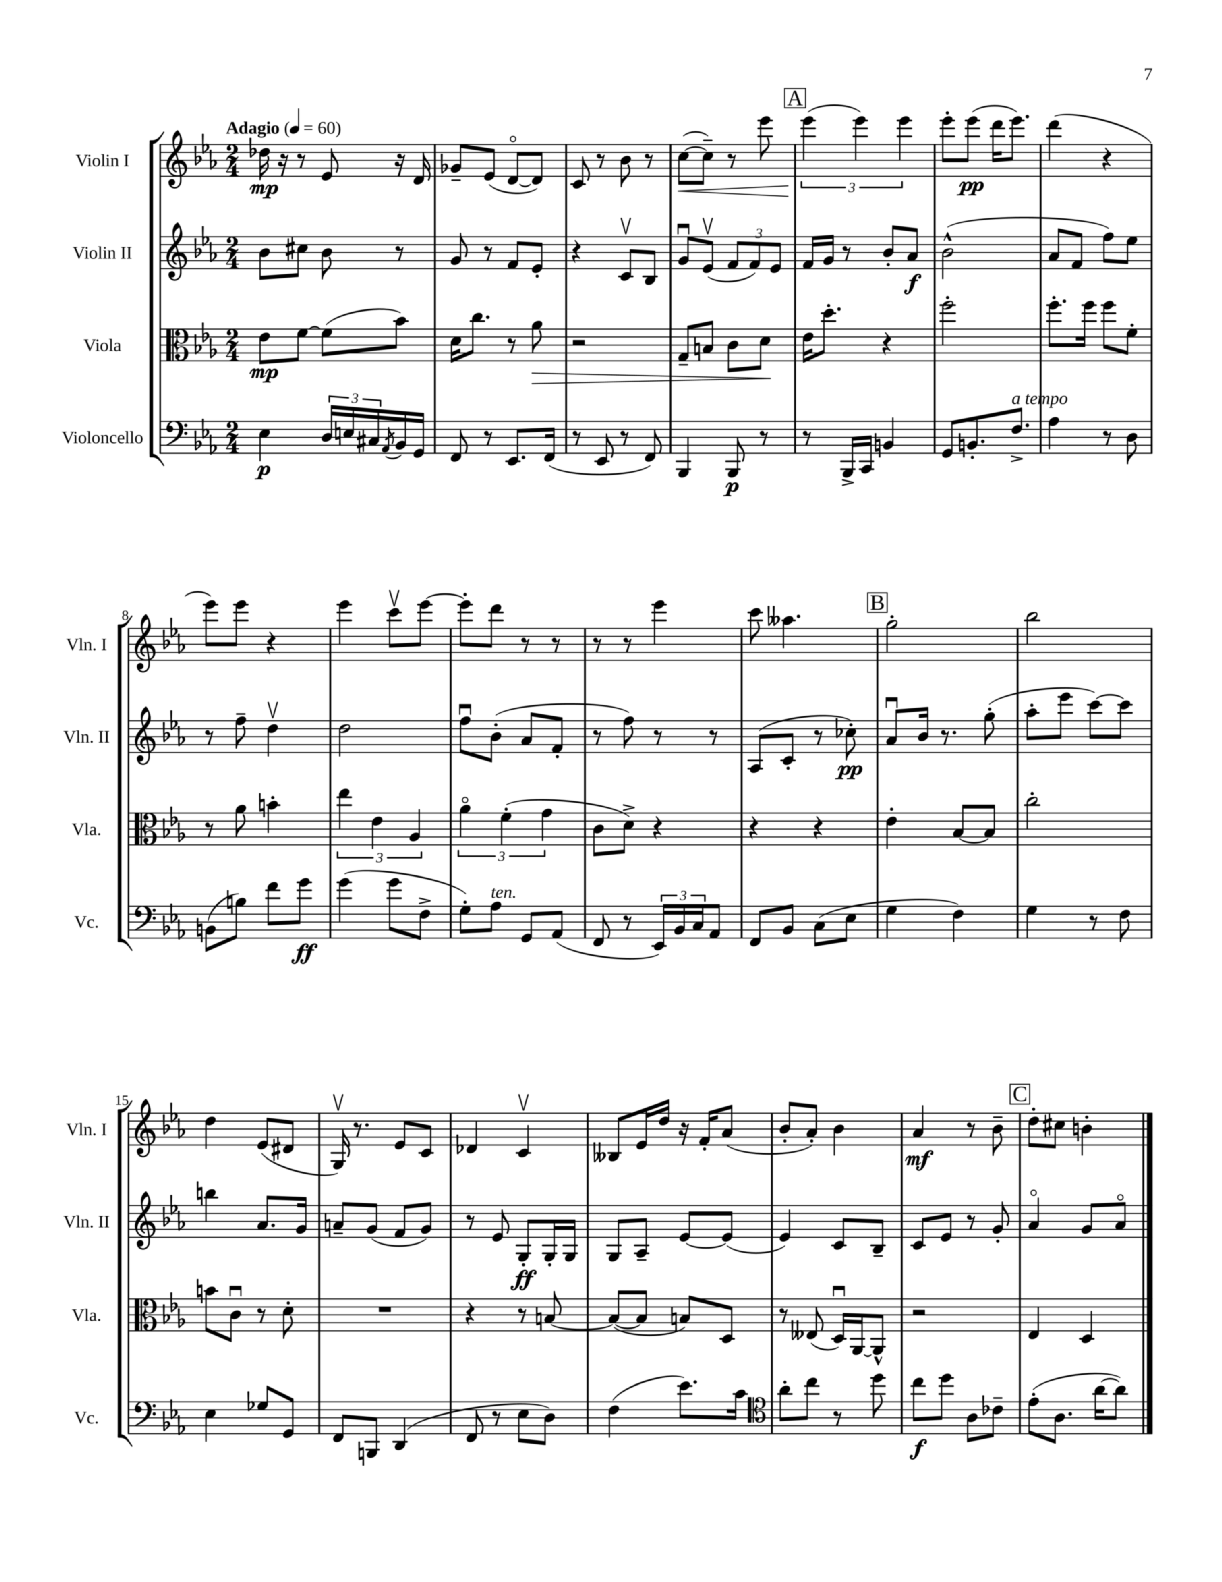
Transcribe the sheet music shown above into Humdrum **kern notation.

**kern	**kern	**kern	**kern
*staff4	*staff3	*staff2	*staff1
*clefF4	*clefC3	*clefG2	*clefG2
*k[b-e-a-]	*k[b-e-a-]	*k[b-e-a-]	*k[b-e-a-]
*M2/4	*M2/4	*M2/4	*M2/4
*MM60	*MM60	*MM60	*MM60
4E-	8e-	8b-	16dd-
.	.	.	16r
.	[8f	8cc#	8r
24D	(8f]	8b-	8e-
24E	.	.	.
24C#	.	.	.
8qAA-	.	.	.
16BB-	8b-)	8r	16r
16GG	.	.	16d
=	=	=	=
8FF	16d	8g	8g-~
.	8.cc	.	.
8r	.	8r	(8e-
8.EE-	8r	8f	[8do
.	8a-	8e-'	8d])
(16FF	.	.	.
=	=	=	=
8r	2r	4r	8c
8EE-	.	.	8r
8r	.	8cv	8b-
8FF)	.	8B-	8r
=	=	=	=
4BBB-	8G~	8gu	([8cc
.	8B	(8e-v	8cc~])
8BBB-	8c	12f	8r
.	.	12f)	.
8r	8d	.	8eee-
.	.	12e-	.
=	=	=	=
8r	16e-	16f	(6eee-
.	8.dd'	16g	.
16BBB-^	.	8r	.
.	.	.	6eee-)
16CC	.	.	.
4BB	4r	8b-'	.
.	.	.	6eee-
.	.	8a-	.
=	=	=	=
8GG	2ff'	(2b-^^	8eee-'
8.BB'	.	.	(8eee-
.	.	.	16ddd
8.F^	.	.	8.eee-)
=	=	=	=
4A-	8.ff'	8a-	(4ddd
.	.	8f	.
.	16ff	.	.
8r	8ff	8ff)	4r
8D	8f'	8ee-	.
=	=	=	=
(8BB	8r	8r	8eee-)
8B)	8a-	8ff~	8eee-
8f	4b'	4ddv	4r
8g	.	.	.
=	=	=	=
(4g	6ee-	2dd	4eee-
.	6e-	.	.
8g	.	.	8cccv
.	6A-	.	.
8F^	.	.	[8eee-
=	=	=	=
8G')	6a-o	8ffu	8eee-']
8A-	.	(8b-'	8ddd
.	(6f'	.	.
8GG	.	8a-	8r
.	6g	.	.
(8AA-	.	8f'	8r
=	=	=	=
8FF	8c	8r	8r
8r	8d^)	8ff)	8r
24EE-)	4r	8r	4eee-
24BB-	.	.	.
24C	.	.	.
8AA-	.	8r	.
=	=	=	=
8FF	4r	(8A-	8ccc
8BB-	.	8c'	4.aa--
(8C	4r	8r	.
8E-	.	8cc-')	.
=	=	=	=
4G	4e-'	8a-u	2gg'
.	.	16b-	.
.	.	8.r	.
4F)	[8B-	.	.
.	8B-]	(8gg'	.
=	=	=	=
4G	2cc'	8aa-'	2bb-
.	.	8eee-	.
8r	.	[8ccc)	.
8F	.	8ccc]	.
=	=	=	=
4E-	8b	4bb	4dd
.	8cu	.	.
8G-	8r	8.a-	(8e-
8GG	8d'	.	8d#
.	.	16g	.
=	=	=	=
8FF	2r	8a~	16Gv)
.	.	.	8.r
8BBB	.	(8g	.
(4DD	.	8f	8e-
.	.	8g)	8c
=	=	=	=
8FF	4r	8r	4d-
8r	.	8e-	.
8E-	8r	8G'	4cv
8D)	[8B	16G'	.
.	.	16G	.
=	=	=	=
(4F	(8B_	8G	8B--
.	8B]	8A-~	16e-
.	.	.	16dd
8.e-)	8B)	[8e-	16r
.	.	.	16f'
.	8D	(8e-]	(8a-
16c	.	.	.
=	=	=	=
*clefC4	*	*	*
8a-'	8r	4e-)	8b-'
8cc	(8E--	.	8a-')
8r	16Du)	8c	4b-
.	[16AA-	.	.
8dd	8AA-^^]	8B-~	.
=	=	=	=
8cc	2r	8c	4a-
8dd	.	8e-	.
8A-	.	8r	8r
8c-~	.	8g'	8b-~
=	=	=	=
(8e-'	4E-	4a-o	8dd'
8.A-	.	.	8cc#
.	4D	8g	4b'
[16a-	.	.	.
8a-])	.	8a-o	.
==	==	==	==
*-	*-	*-	*-
